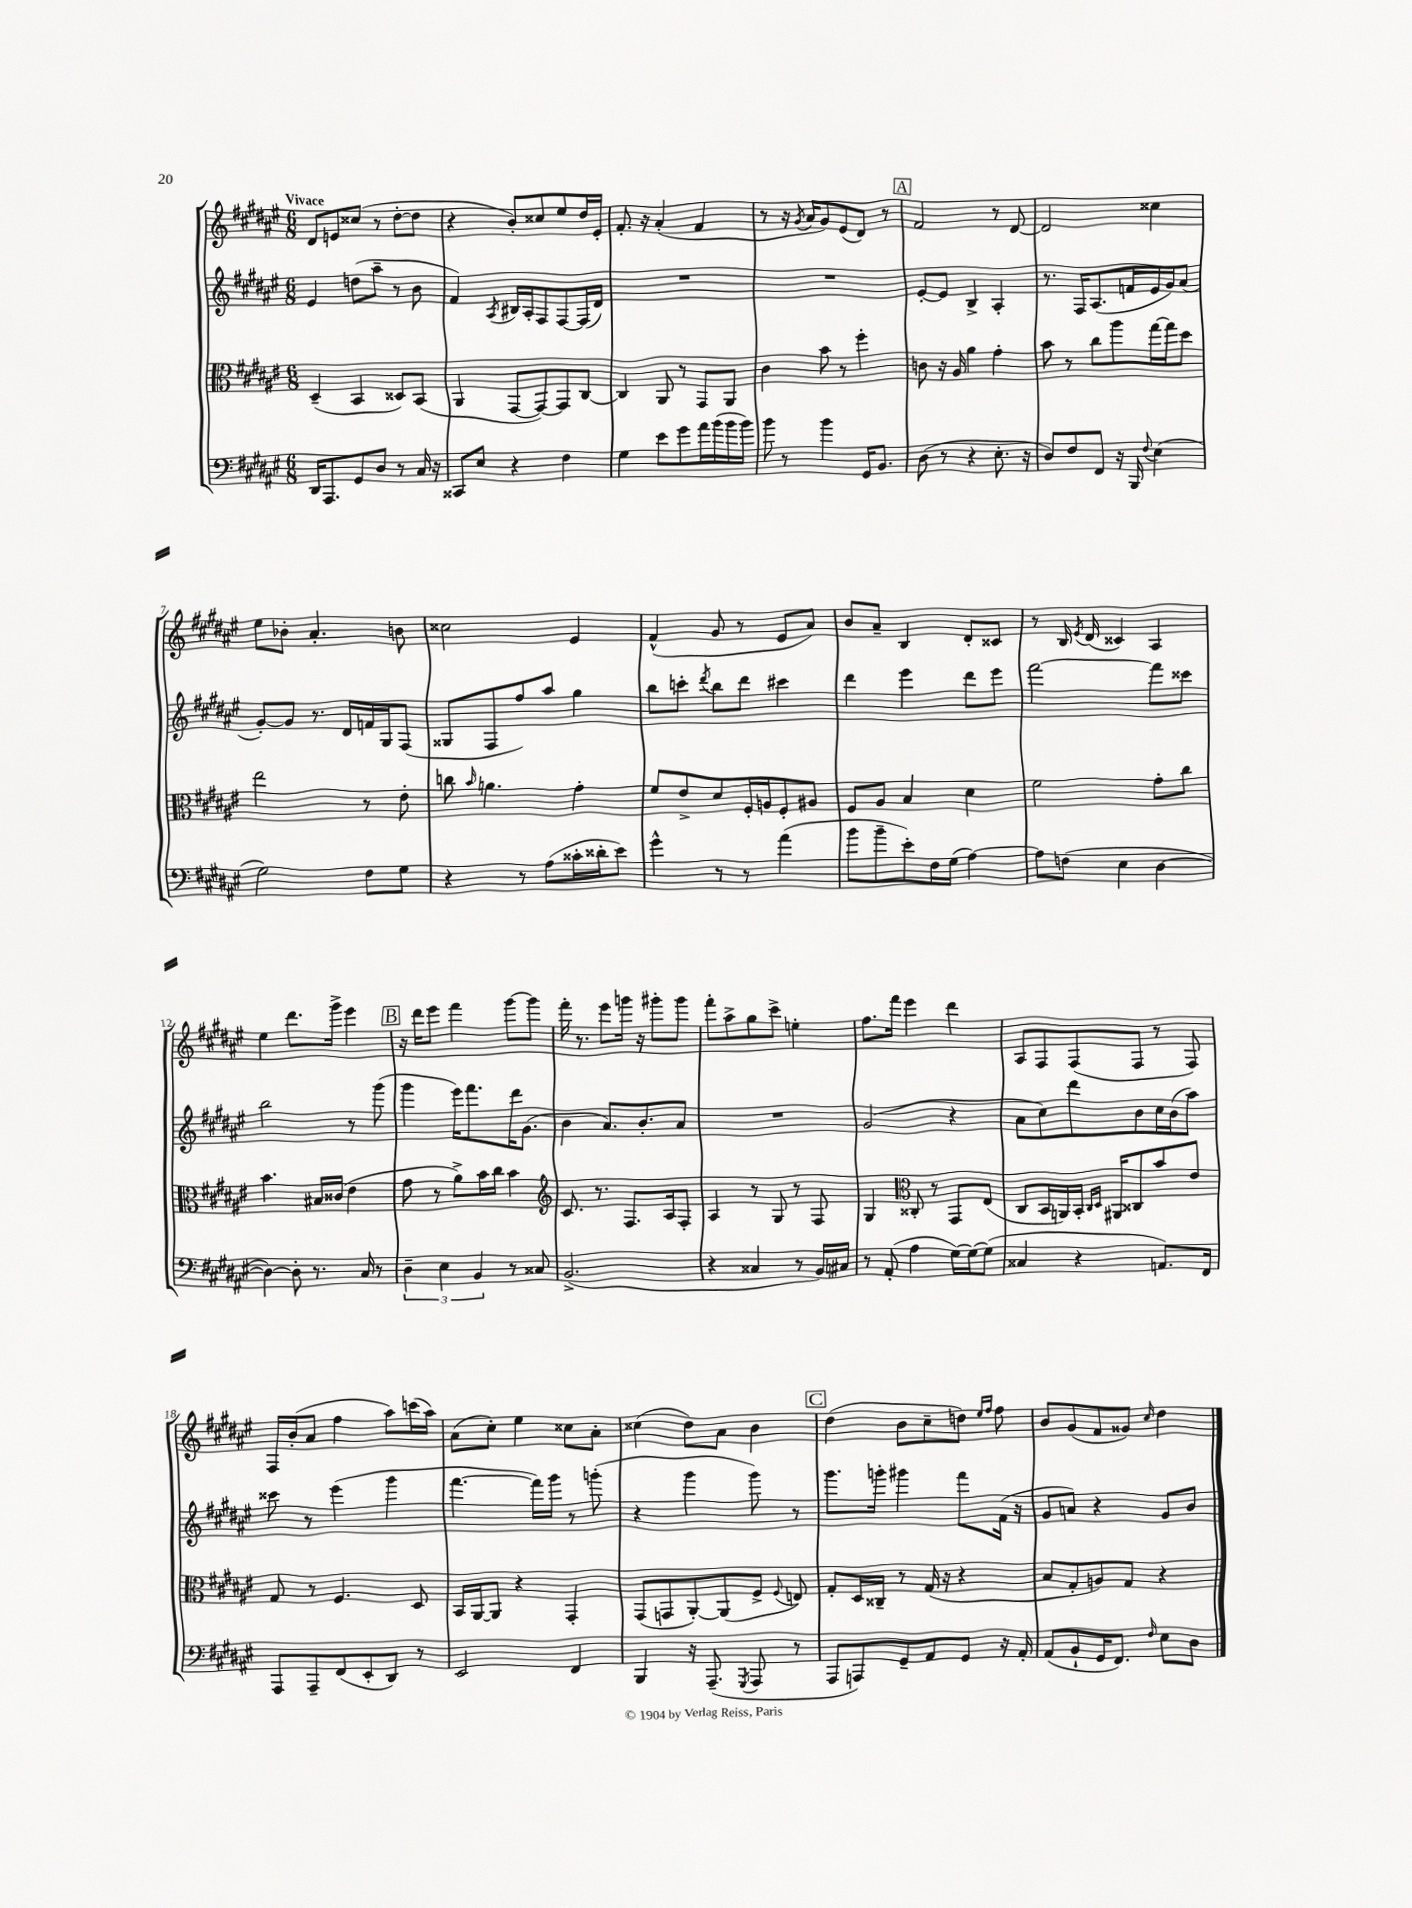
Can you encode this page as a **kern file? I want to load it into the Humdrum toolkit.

**kern	**kern	**kern	**kern
*staff4	*staff3	*staff2	*staff1
*clefF4	*clefC3	*clefG2	*clefG2
*k[f#c#g#d#a#e#]	*k[f#c#g#d#a#e#]	*k[f#c#g#d#a#e#]	*k[f#c#g#d#a#e#]
*M6/8	*M6/8	*M6/8	*M6/8
16DD#/LK	(4D#~/	4e#/	8d#/L
8.AAA#/	.	.	.
.	.	.	8e/
8GG#/	4BB/	(8dd\L	(8cc##/J
8D#/J	.	8aa#~\J	8r
8r	8D##/L)	8r	[8dd#'\L
16C#/	(8BB/J	8b\	8dd#\]J
16r	.	.	.
=	=	=	=
8CC##/L	4AA#/	4f#/)	4r
8E#/J	.	.	.
.	.	8qA#/	.
4r	[8GG#/L	16B#/LL	8b'/L)
.	.	16A#'/J	.
.	8GG#/_)	8F#/	8cc##/
4F#\	8GG#/]	[8F#/	8ee#/
.	[8C#/J	(16F#/]L	16dd#/L
.	.	16d#/JJ)	16e#'/JJ
=	=	=	=
4G#\	4C#/]	2.r	8.f#'/
.	.	.	16r
8e#\L	8AA#/	.	(4a#'/
8g#\	8r	.	.
16a#\L	8GG#/L	.	4f#/
(16b\	.	.	.
16b\	8AA#/J	.	.
16b\JJ)	.	.	.
=	=	=	=
8b\	4c#\	2.r	8r
8r	.	.	16r
.	.	.	8qg#/
.	.	.	16a#/LK
4b\	8b\	.	8g#/)
.	8r	.	(8e#/
16GG#/LK	4ff#'\	.	8d#/J)
8.BB/J	.	.	.
.	.	.	8r
=	=	=	=
(8D#\	8c\	[8e#'/L	2f#/
8r	16r	8e#/]J	.
.	16A#/	.	.
4r	4a#\	4B^/	.
8.E#'\	4g#'\	4A#'/	8r
.	.	.	[8d#/
16r	.	.	.
=	=	=	=
8D#/L)	8b\	8.r	2d#/]
8F#/	8r	.	.
.	.	16F#/LK	.
8FF#/J	8cc#\L	(8.A#/	.
16r	8aa#\	.	.
16BBB/	.	16f/L	.
8qqF#/	.	.	.
(4E#\	[16gg#\L	16e#/	4cc##\
.	16gg#\]J	16g#/J)	.
.	8dd#\J	(8a#/J	.
=	=	=	=
2G#\)	2ee#\	[8g#'/L)	8ee#\L
.	.	8g#/]J	8b-'\J
.	.	8.r	4.a#'/
.	.	16d#/LL	.
8F#\L	8r	16f/	.
.	.	16G#/J	.
8G#\J	8e#'\	(8F#/J	8b\
=	=	=	=
4r	8cc\	8G##/L	2cc##\
.	16qqb/	.	.
.	4.a\	8F#/	.
8r	.	8ff#/)	.
(8A#\L	.	8aa#/J	.
16c##'\L	4g#'\	4gg#\	4e#/
16d##'\J	.	.	.
8e#\J)	.	.	.
=	=	=	=
4g#^^\	8f#/L	8bb\L	(4f#^^/
.	8e#^/	8ccc'\J	.
.	.	8qddd#/	.
8r	8d#/	8bb\L	8g#/
8r	16F#'/L	8ddd#\J	8r
.	16A/J	.	.
(4a#\	8F#'/	4ccc#\	8e#/L
.	8A#/J	.	8a#/J)
=	=	=	=
8b\L	8F#/L	4ddd#\	8b/L
8b~\	8A#/J	.	8a#~/J
8e#'\)	4B/	4eee#\	4B/
16F#\L	.	.	.
(16G#\JJ	.	.	.
[4A#\)	4d#\	8ddd#\L	8d#'/L
.	.	8eee#\J	8c##/J
=	=	=	=
8A#\]L	2f#\	[2fff#\	8r
(8F\J	.	.	16B/
.	.	.	8qe#/
.	.	.	(16d#/
4E#\	.	.	4c##/)
[4D#\	8g#'\L	8fff#\]L	4A#/
.	8cc#\J	8ccc##\J	.
=	=	=	=
4D#\_)	4.b\	2bb\	4ee#\
8D#'\]	.	.	8.ddd#\L
8.r	16B#/LL	.	.
.	(16c##/JJ	.	16ggg#^\Jk
.	4e#\	8r	4eee#\
16C#/	.	.	.
8r	.	(8ggg#\	.
=	=	=	=
6D#~\	8g#\	4ggg#\	16r
.	.	.	16ddd#\LK
.	8r	.	8eee#\J
6E#\	.	.	.
.	8a#^\L)	16eee#\LK)	4fff#\
.	.	8.fff#\	.
6BB/	.	.	.
.	16b\L	.	.
.	16cc#\JJ	.	.
8r	4b\	16ddd#\K	[8ggg#\L
.	.	(8.g#\J	.
8C##/	.	.	8ggg#\]J
=	=	=	=
*	*clefG2	*	*
(2.BB^/	8.c#/	4b\	16fff#'\
.	.	.	8.r
.	8.r	.	.
.	.	8.a#/L)	8eee#\L
.	8.F#/L	.	16ggg\Jk
.	.	8.b'/	16r
.	.	.	8ggg#'\L
.	16A#/k	.	.
.	8F#'/J	8a#/J	8ggg#\J
=	=	=	=
4r	4A#/	2.r	8fff#'\L
.	.	.	8aa#^\
4C##/	8r	.	8gg#\
.	8G#/	.	8ccc#^\J
8r	8r	.	4ee'\
16BB/LL)	8F#/	.	.
16C#/JJ	.	.	.
=	=	=	=
8r	4G#/	(2g#/	8.ff#\L
(8AA#'/	.	.	.
.	.	.	16fff#\Jk
*	*clefC3	*	*
4A#\	8C##'/	.	4eee#\
.	8r	.	.
[16G#\LL)	8GG#/L	4r	4ddd#\
16G#\_J	.	.	.
(8G#\]J	(8E#/J	.	.
=	=	=	=
4C##/	8C#/L	8a#\L	8A#/L
.	16BB/L	8cc#\)	8F#/
.	16AA/)	.	.
4r	16BB'/JJ	8ddd#\	(8F#/
.	16qqC#/LL	.	.
.	16qqD#/JJ	.	.
.	16AA#/LK	.	.
.	8C##/	8b\	8F#/J
8.AA/L)	8b/	16cc#\L	8r
.	.	(16b\J	.
.	8e#/J	8aa#\J)	8F#/)
16FF#/Jk	.	.	.
=	=	=	=
8AAA#/L	8G#/	8ccc##\	16F#/LL
.	.	.	(16b'/J
8AAA#~/	8r	8r	8a#/J
(8FF#/	4.F#/	(4eee#\	4ff#\
8EE#'/	.	.	.
8DD#/J)	.	4ggg#\	8aa#\L)
8r	8D#/	.	(16ccc\L
.	.	.	16aa#\JJ)
=	=	=	=
2EE#/	16BB/LL	[4.fff#\	(8a#\L
.	[16AA#/J	.	.
.	8AA#/]J	.	8cc#'\J)
.	4r	.	4ee#\
.	.	16fff#\]LL)	.
.	.	16ggg#\JJ	.
4FF#/	4GG#'/	8r	8cc##\L
.	.	(8ggg'\	8a#'\J
=	=	=	=
4BBB/	(8GG#/L	4r	(4cc##\
.	8GG/	.	.
16r	[8AA#'/)	4ggg#\	8dd#\L)
(8.AAA#~/	.	.	.
.	(8AA#/]	.	8a#\J
8qGGG#/	.	.	.
8AAA#/	8F#^/J	8ggg#\)	4b\
.	8qqF#/	.	.
8r	8E/)	8r	.
=	=	=	=
8AAA#/L	8G#'/L	8.ggg#\L	(4dd#\
8AAA/)	16D#/L	.	.
.	16C##~/JJ	16ggg'\Jk	.
8GG#~/	8r	4ggg#\	8b\L
8AA#/	(16G#/	.	8cc#~\
.	16r	.	.
8GG#/J	4r	8fff#\L	8dd\J)
.	.	.	16qqee#/LL
.	.	.	16qqff#/JJ
16r	.	(16f#\Jk	8ff#\
16AA#'/	.	16r	.
=	=	=	=
(8AA#/L	8B/L	8g#/L	8b/L
8BB`/	8G#'/	8a/J)	(8g#/
16GG#/K	8A/)	4r	8f#/
8.FF#/J)	.	.	.
.	8G#/J	.	8g##/J)
16qqF#/	.	.	16qqcc#/
8E#\L	4r	8g#/L	4dd#\
8D#\J	.	8b/J	.
==	==	==	==
*-	*-	*-	*-
